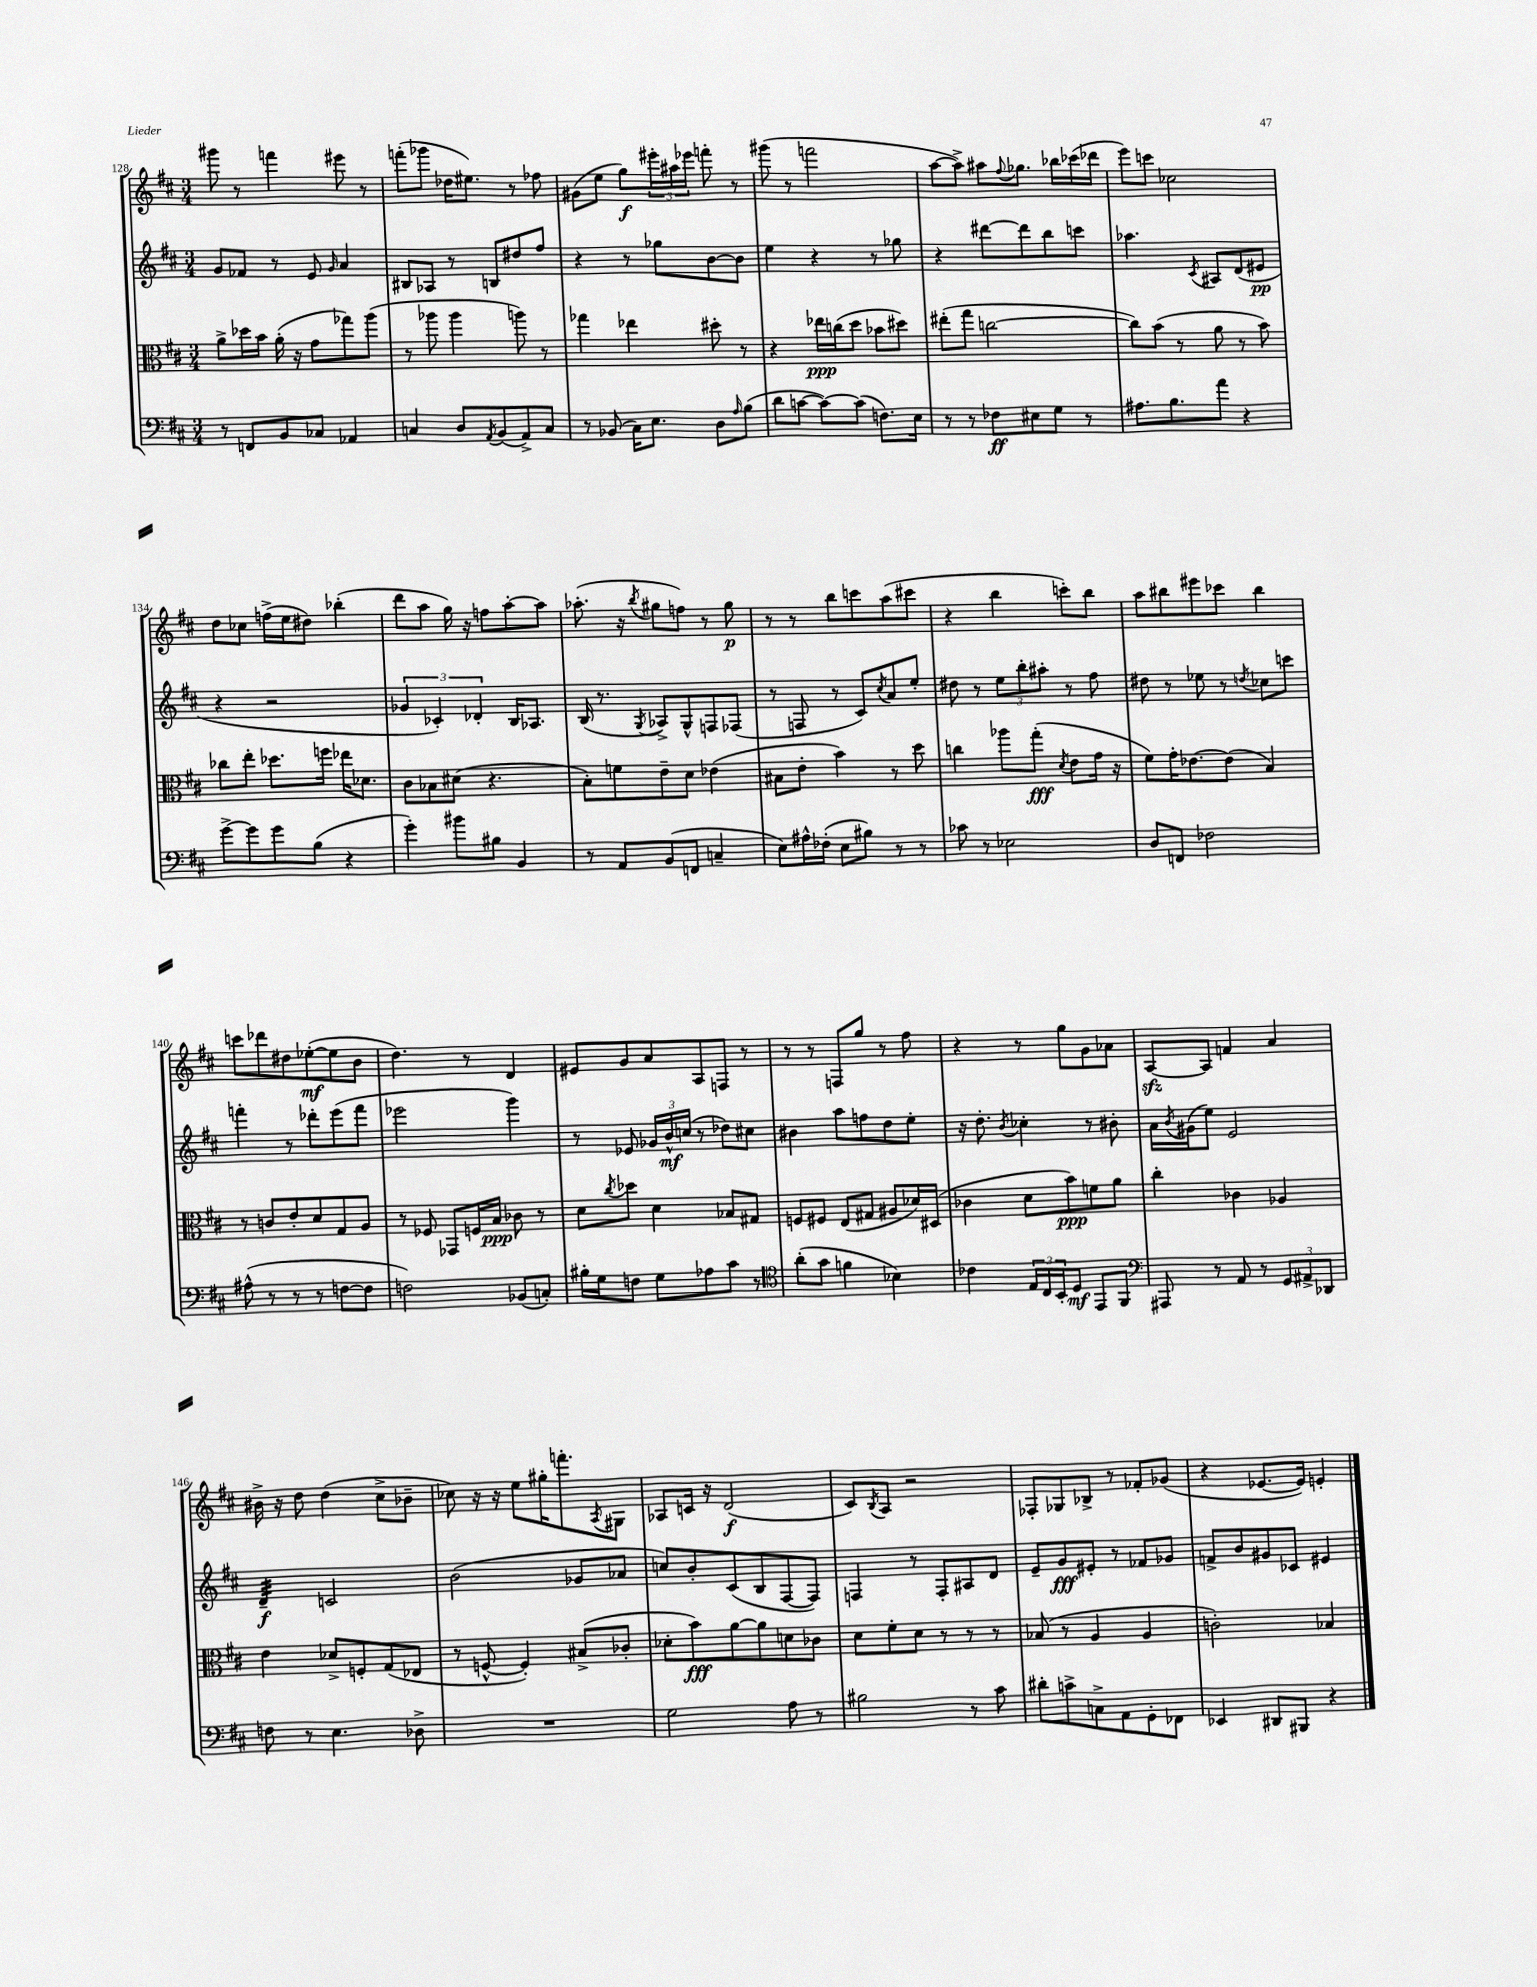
<<
\new StaffGroup <<
\new Staff = "s0" {
    \clef treble \key d \major \numericTimeSignature \time 3/4
    gis'''8 r8 f'''4 eis'''8 r8 |
    f'''8-.( ges'''8 des''16 eis''8.) r8 fes''8 |
    gis'8( e''8 g''8\f) \tuplet 3/2 { eis'''16-. ais''16 ees'''16 } f'''8-. r8 |
    gis'''8( r8 f'''2 |
    a''8~ a''8->) ais''8 \appoggiatura { fis''8 } ges''8. bes''16 ces'''16( des'''16 |
    e'''8) c'''8 ces''2 |
    d''8 ces''8 f''16->( e''16 dis''8) bes''4-.( |
    d'''8 a''8 g''16) r16 f''8 a''8~-. a''8 |
    aes''8.-.( r16 \acciaccatura { b''8 } gis''8 f''8) r8 gis''8\p |
    r8 r8 b''8 c'''8 a''8( cis'''8 |
    r4 b''4 c'''8-.) b''8 |
    a''8 bis''8 eis'''8 ces'''8 bis''4 |
    c'''8 des'''8 dis''8 ees''8~-.\mf( ees''8 b'8 |
    d''4.) r8 d'4 |
    eis'8 g'8 a'8 a8 f8 r8 |
    r8 r8 f8 g''8 r8 fis''8 |
    r4 r8 g''8 g'8 aes'8 |
    a8~\sfz a8 f'4 a'4 |
    bis'16-> r16 d''8 d''4( cis''8-> bes'8-- |
    ces''8) r16 r16 e''8 gis''16-. f'''8.-. \acciaccatura { a8 } gis8 |
    aes8 c'16 r16 d'2\f( |
    cis'8) \acciaccatura { b8 } a8 r2 |
    fes8-. ges8 bes8-> r8 fes'8-. ges'8( |
    r4 ees'8.~ ees'16) e'4-. \bar "|." |
}
\new Staff = "s1" {
    \clef treble \key d \major \numericTimeSignature \time 3/4
    g'8 fes'8 r8 e'8 \grace { g'16 } a'4 |
    bis8 aes8 r8 b8 dis''8 fis''8 |
    r4 r8 ges''8 b'8~ b'8 |
    e''4 r4 r8 ges''8 |
    r4 dis'''8~ dis'''8 b''8 c'''8 |
    aes''4. \acciaccatura { cis'8 } ais8 d'8( eis'8\pp |
    r4 r2 |
    \tuplet 3/2 { ges'4 ces'4-.) des'4-. } b16 aes8. |
    b16( r8. \acciaccatura { g8 } aes8->) g8-^ f8 fes8( |
    r8 f8 r8 cis'8) \acciaccatura { cis''8 } a'8 e''8-. |
    dis''8 r8 \tuplet 3/2 { e''8 b''8-. ais''8-. } r8 fis''8 |
    dis''8 r8 ees''8 r8 \acciaccatura { d''8 } ces''8 c'''8 |
    f'''4-. r8 des'''8-. e'''8( f'''8 |
    ees'''2 g'''4) |
    r8 ees'8 \tuplet 3/2 { ges'16 b'16-^\mf c''16( } r8 des''8) cis''8 |
    bis'4 a''8 f''8 d''8 e''8-. |
    r16 d''8.-. \acciaccatura { b'8 } ces''4-. r8 bis'8-. |
    a'16 \acciaccatura { b'8 } gis'16( e''8) e'2 |
    d'4:32--\f c'2 |
    b'2( ges'8 aes'8 |
    c''8) b'8-. cis'8( b8 fis8~ fis8) |
    f4 r8 f8-. ais8 d'8 |
    e'8-- g'8\fff eis'8-. r8 fes'8 ges'8 |
    f'8-> b'8 gis'8 ces'8 eis'4 \bar "|." |
}
\new Staff = "s2" {
    \clef alto \key d \major \numericTimeSignature \time 3/4
    a'8-> des''16 b'16 a'16-.( r16 g'8 ges''8) a''8( |
    r8 aes''8 aes''4 a''8) r8 |
    ges''4 ees''4 dis''8-. r8 |
    r4 ees''16\ppp c''16( d''8 bes'8 dis''8) |
    eis''8-.( g''8 c''2~ |
    c''8) b'8( r8 a'8 r8 b'8) |
    ces''8 e''8-. des''8. f''16 ees''16 des'8. |
    cis'8 bes8 dis'8( r4. |
    b8-.) f'8 e'8-- d'8 ees'4( |
    bis8 e'8-. b'4) r8 d''8 |
    c''4 aes''8 g''8-.\fff( \acciaccatura { d'8 } e'8 g'16 r16 |
    fis'8) g'16-. ees'8.~ ees'8( b4) |
    r8 c'8 e'8-. d'8 g8 a8 |
    r8 fes8 ges,8 f16 b16\ppp ces'8 r8 |
    d'8 \acciaccatura { cis''8 } des''8 d'4 bes8 gis8 |
    f8 fis8 e8( gis8 ais8 des'16) dis16( |
    ces'4 d'8 b'8\ppp) f'8 a'8 |
    cis''4-. ces'4 aes4 |
    e'4 des'8-> f8-. g8( ees8 |
    r8 f8~-^ f4-.) bis8->( ces'8-. |
    des'8-. b'8\fff) a'8~ a'8 d'8 ces'8 |
    d'8 fis'8-. d'8 r8 r8 r8 |
    bes8( r8 a4 a4 |
    c'2-.) bes4 \bar "|." |
}
\new Staff = "s3" {
    \clef bass \key d \major \numericTimeSignature \time 3/4
    r8 f,8 b,8 ces8 aes,4 |
    c4 d8 \acciaccatura { a,8 } b,8( a,8->) c8 |
    r8 bes,8( cis16) e8. d8 \grace { a16 } b8( |
    d'8 c'8~ c'8~) c'8( f8.) e16 |
    r8 r8 fes8\ff eis8 g8 r8 |
    ais8. b8. a'8 r4 |
    g'8~-> g'8 g'8 b8( r4 |
    g'4-.) bis'8 bis8 b,4 |
    r8 a,8 b,8( f,8 c4-- |
    e8) ais16-^ fes16-.( e8 bis8) r8 r8 |
    ces'8 r8 ees2 |
    d8 f,8 fes2 |
    ais8-^( r8 r8 r8 f8~ f8 |
    f2) bes,8( c8-.) |
    bis16-. g16 f8 g8 aes8 cis'8 r8 |
    \clef tenor a'8-.( g'8 f'4 bes4) |
    ces'4 \tuplet 3/2 { e16 cis16 b,16-. } d8\mf e,8 fis,8 |
    \clef bass ais,,8 r8 a,8 r8 \tuplet 3/2 { g,8 ais,8-> des,8 } |
    f8 r8 e4. des8-> |
    R2. |
    g2 a8 r8 |
    bis2 r8 cis'8 |
    dis'8-. c'8-> c8-> a,8 g,8-. fes,8 |
    ees,4 dis,8 bis,,8 r4 \bar "|." |
}
>>
>>
\layout { \context { \Score currentBarNumber = #128 } }
